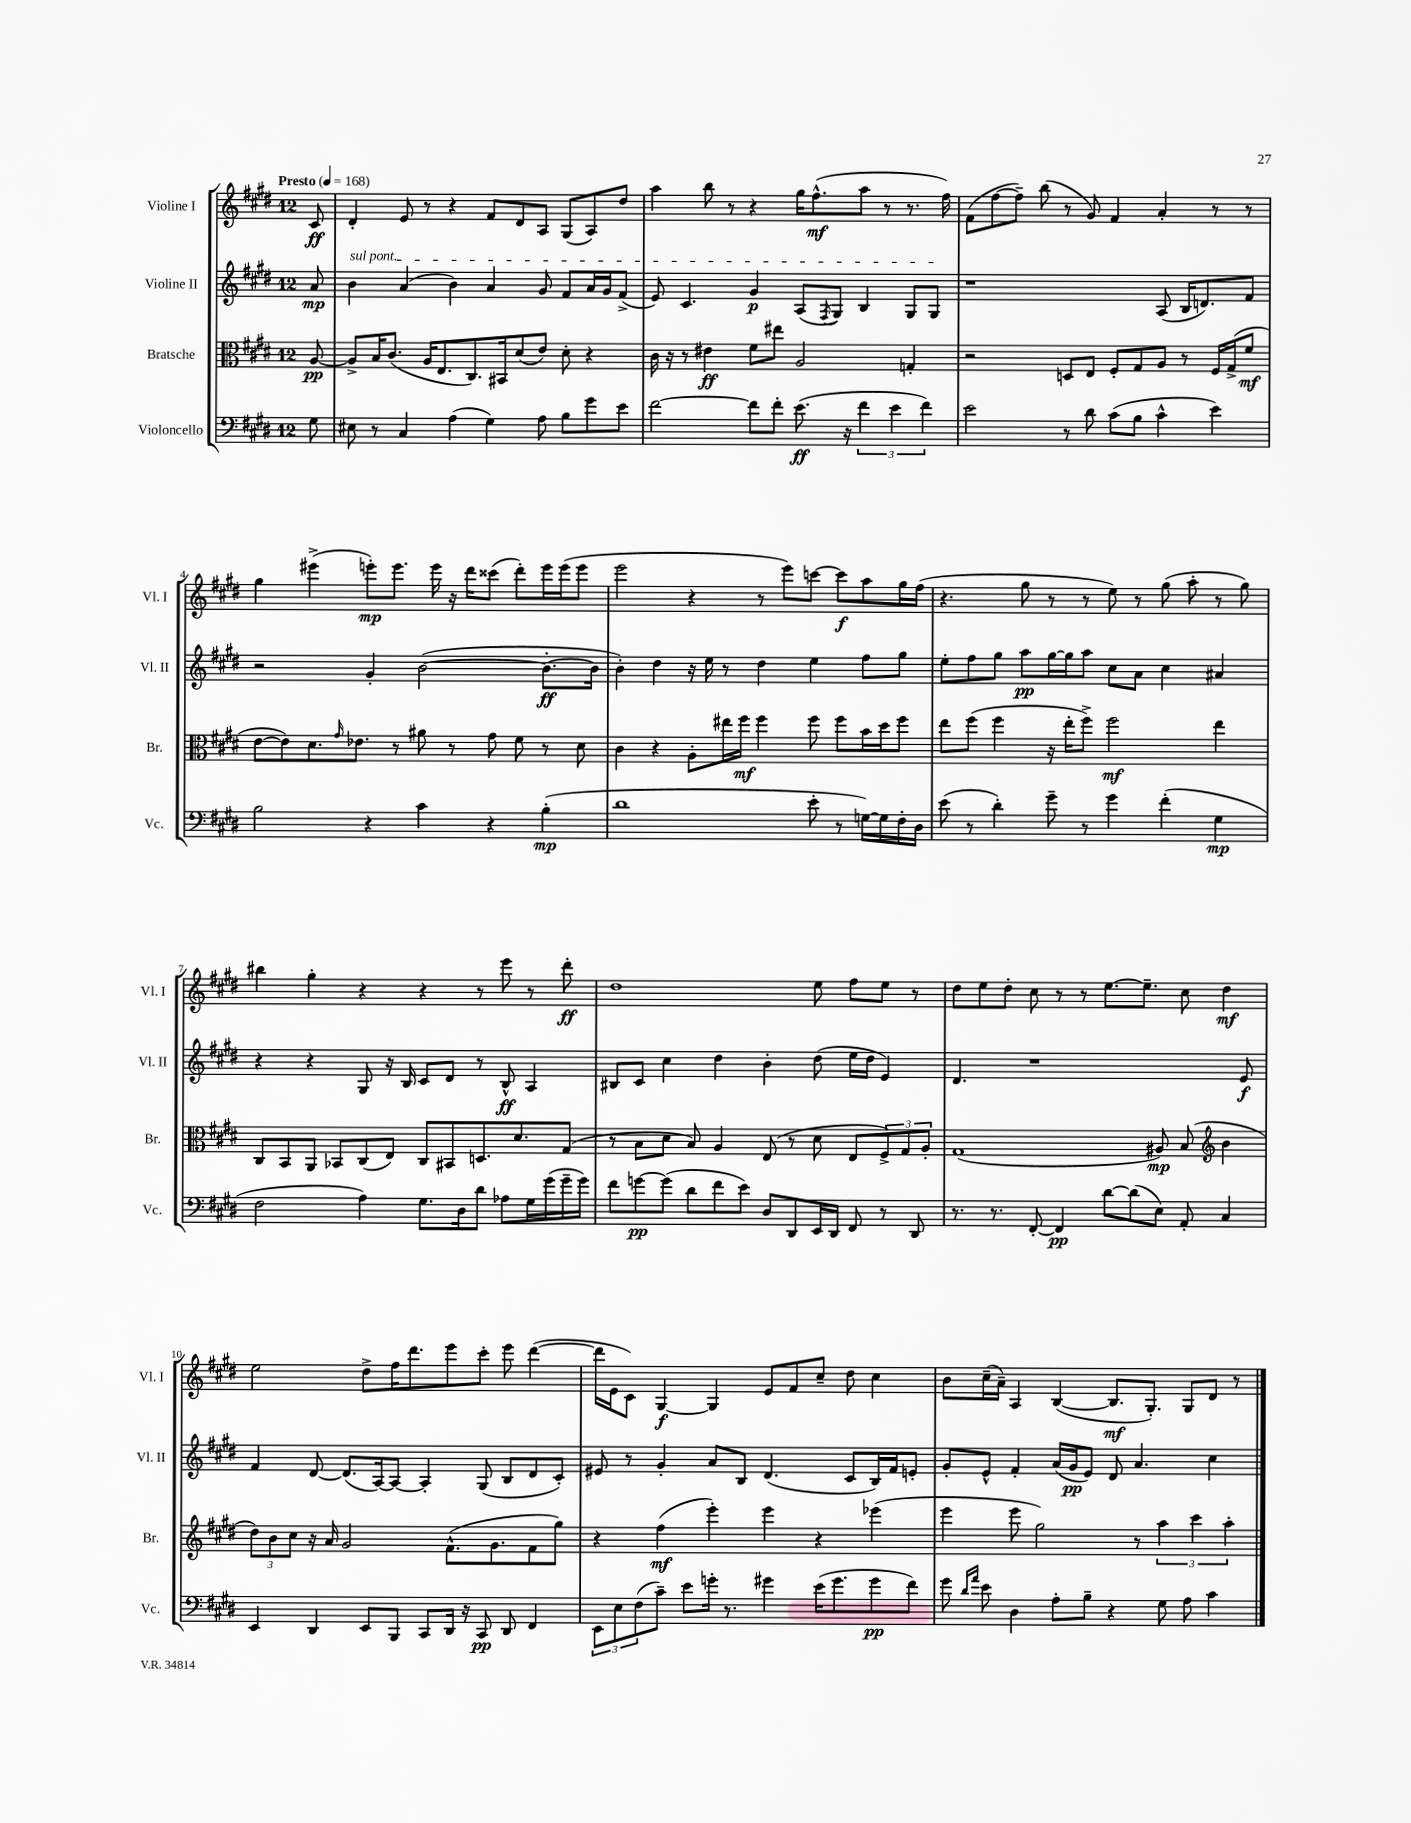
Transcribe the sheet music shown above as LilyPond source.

<<
\new StaffGroup <<
\new Staff = "s0" \with { instrumentName = "Violine I" shortInstrumentName = "Vl. I" } {
    \clef treble \key e \major \once \override Staff.TimeSignature.style = #'single-digit \time 12/8 \partial 8 \tempo "Presto" 4 = 168
    cis'8\ff |
    dis'4-. e'8 r8 r4 fis'8 dis'8 a8 gis8( a8) dis''8 |
    a''4 b''8 r8 r4 gis''16 fis''8.-^\mf( a''8 r8 r8. fis''16) |
    fis'8( fis''8~ fis''8--) b''8( r8 gis'8) fis'4 a'4-. r8 r8 |
    gis''4 eis'''4->( e'''8-.\mp) e'''8. e'''16 r16 dis'''16 cisis'''8( dis'''8-.) e'''16 e'''16( e'''8 |
    e'''2 r4 r8 e'''8) c'''8~ c'''8\f a''8 gis''16 fis''16( |
    r4. gis''8 r8 r8 e''8) r8 gis''8( a''8-. r8 gis''8) |
    bis''4 gis''4-. r4 r4 r8 e'''8 r8 dis'''8-.\ff |
    dis''1 e''8 fis''8 e''8 r8 |
    dis''8 e''8 dis''8-. cis''8 r8 r8 e''8.~ e''8.-- cis''8 dis''4\mf |
    e''2 dis''8-> fis''16 dis'''8. e'''8 cis'''8-. e'''8 dis'''4~( |
    dis'''16 e'16 cis'8) gis4~\f gis4 e'8 fis'8 cis''8-- dis''8 cis''4 |
    b'8 cis''16--( a'16--) a4 b4~( b8.\mf gis8.-.) gis8 dis'8 r8 \bar "|." |
}
\new Staff = "s1" \with { instrumentName = "Violine II" shortInstrumentName = "Vl. II" } {
    \clef treble \key e \major \once \override Staff.TimeSignature.style = #'single-digit \time 12/8 \partial 8
    a'8\mp |
    \once \override TextSpanner.bound-details.left.text = \markup { \italic "sul pont." } b'4\startTextSpan a'4( b'4) a'4 gis'8 fis'8 a'16 gis'16 fis'8->( |
    e'8) cis'4. gis'4\p a8( \acciaccatura { fis8 } gis8) b4 gis8 gis8\stopTextSpan |
    r1 a8( b16 d'8.) fis'8 |
    r2 gis'4-. b'2~( b'8.~-.\ff b'16 |
    b'4-.) dis''4 r16 e''16 r8 dis''4 e''4 fis''8 gis''8 |
    e''8-. fis''8 gis''8 a''8\pp gis''16~ gis''16 a''8 cis''8 a'8 cis''4 ais'4 |
    r4 r4 gis8 r16 b16 cis'8 dis'8 r8 b8-^\ff a4 |
    bis8 cis'8 cis''4 dis''4 b'4-. dis''8( e''16 dis''16 e'4) |
    dis'4. r1 e'8\f |
    fis'4 dis'8~ dis'8.( a16~) a8~ a4-. gis8( b8 dis'8 cis'8-.) |
    eis'8 r8 gis'4-. a'8 b8 dis'4.( cis'8 b16) fis'16 e'8-. |
    gis'8-. e'8-^ fis'4-. a'16( gis'16\pp e'8) dis'8 a'4. cis''4 \bar "|." |
}
\new Staff = "s2" \with { instrumentName = "Bratsche" shortInstrumentName = "Br." } {
    \clef alto \key e \major \once \override Staff.TimeSignature.style = #'single-digit \time 12/8 \partial 8
    a8~\pp |
    a8-> b16 cis'8.( a16 e8. cis8.) bis,16 dis'8( e'8) dis'8-. r4 |
    cis'16 r16 r8 eis'4\ff fis'8 eis''8 a2 g4-. |
    r2 d8 e8 fis8-. gis8 a8 r8 fis16 gis16->( fis'8\mf |
    e'8~ e'8) dis'8. \grace { gis'16 } ees'8. r8 ais'8 r8 gis'8 fis'8 r8 dis'8 |
    cis'4 r4 a8-. eis''16 fis''16\mf fis''4 fis''8 fis''8 b'16 dis''16 fis''8 |
    e''8 fis''8( fis''4 r16 e''16-. fis''8->) fis''2\mf e''4 |
    cis8 b,8 a,8 bes,8 cis8( e8) cis8 bis,8 d8. dis'8. gis8( |
    r8 b8 dis'8 b8) a4 e8( r8 dis'8 e8 \tuplet 3/2 { fis8->) gis8 a8-. } |
    gis1( ais8\mp) b8( \clef treble b'4 |
    \tuplet 3/2 { dis''8) b'8 cis''8 } r16 a'16 gis'2 fis'8.-^( gis'8. fis'8 gis''8) |
    r4 fis''4\mf( e'''4-.) e'''4 r4 ees'''4( |
    e'''4 e'''8 gis''2) r8 \tuplet 3/2 { a''4 cis'''4 a''4-. } \bar "|." |
}
\new Staff = "s3" \with { instrumentName = "Violoncello" shortInstrumentName = "Vc." } {
    \clef bass \key e \major \once \override Staff.TimeSignature.style = #'single-digit \time 12/8 \partial 8
    gis8 |
    eis8 r8 cis4 a4( gis4) a8 b8 gis'8 e'8 |
    fis'2~ fis'8 fis'8-. e'8.\ff( r16 \tuplet 3/2 { fis'4 e'4 fis'4) } |
    e'2 r8 dis'8 cis'8( b8 cis'4-^ e'4) |
    b2 r4 cis'4 r4 b4-.\mp( |
    dis'1 e'8-. r8 g16~) g16 fis16-. dis16 |
    e'8( r8 dis'4-.) gis'8-- r8 gis'4 fis'4-.( gis4\mp |
    fis2 a4) gis8. dis16 dis'8 aes8 gis16 gis'16( gis'16-- gis'16) |
    fis'8 g'8~\pp g'8( dis'8 fis'8 e'8) dis8 dis,8 e,16 dis,16 fis,8 r8 dis,8 |
    r8. r8. fis,8~-. fis,4\pp dis'8~ dis'8( e8) a,8-. cis4 |
    e,4 dis,4 e,8 b,,8 cis,8 dis,16 r16 cis,8\pp dis,8 fis,4 |
    \tuplet 3/2 { e,8 e8 fis8( } cis'8--) e'8 g'16-. r8. gis'4 e'16( gis'8. gis'8\pp fis'8) |
    gis'8 \grace { dis'16 a'16 } e'8 dis4 a8-. b8-- r4 gis8 a8 cis'4 \bar "|." |
}
>>
>>
